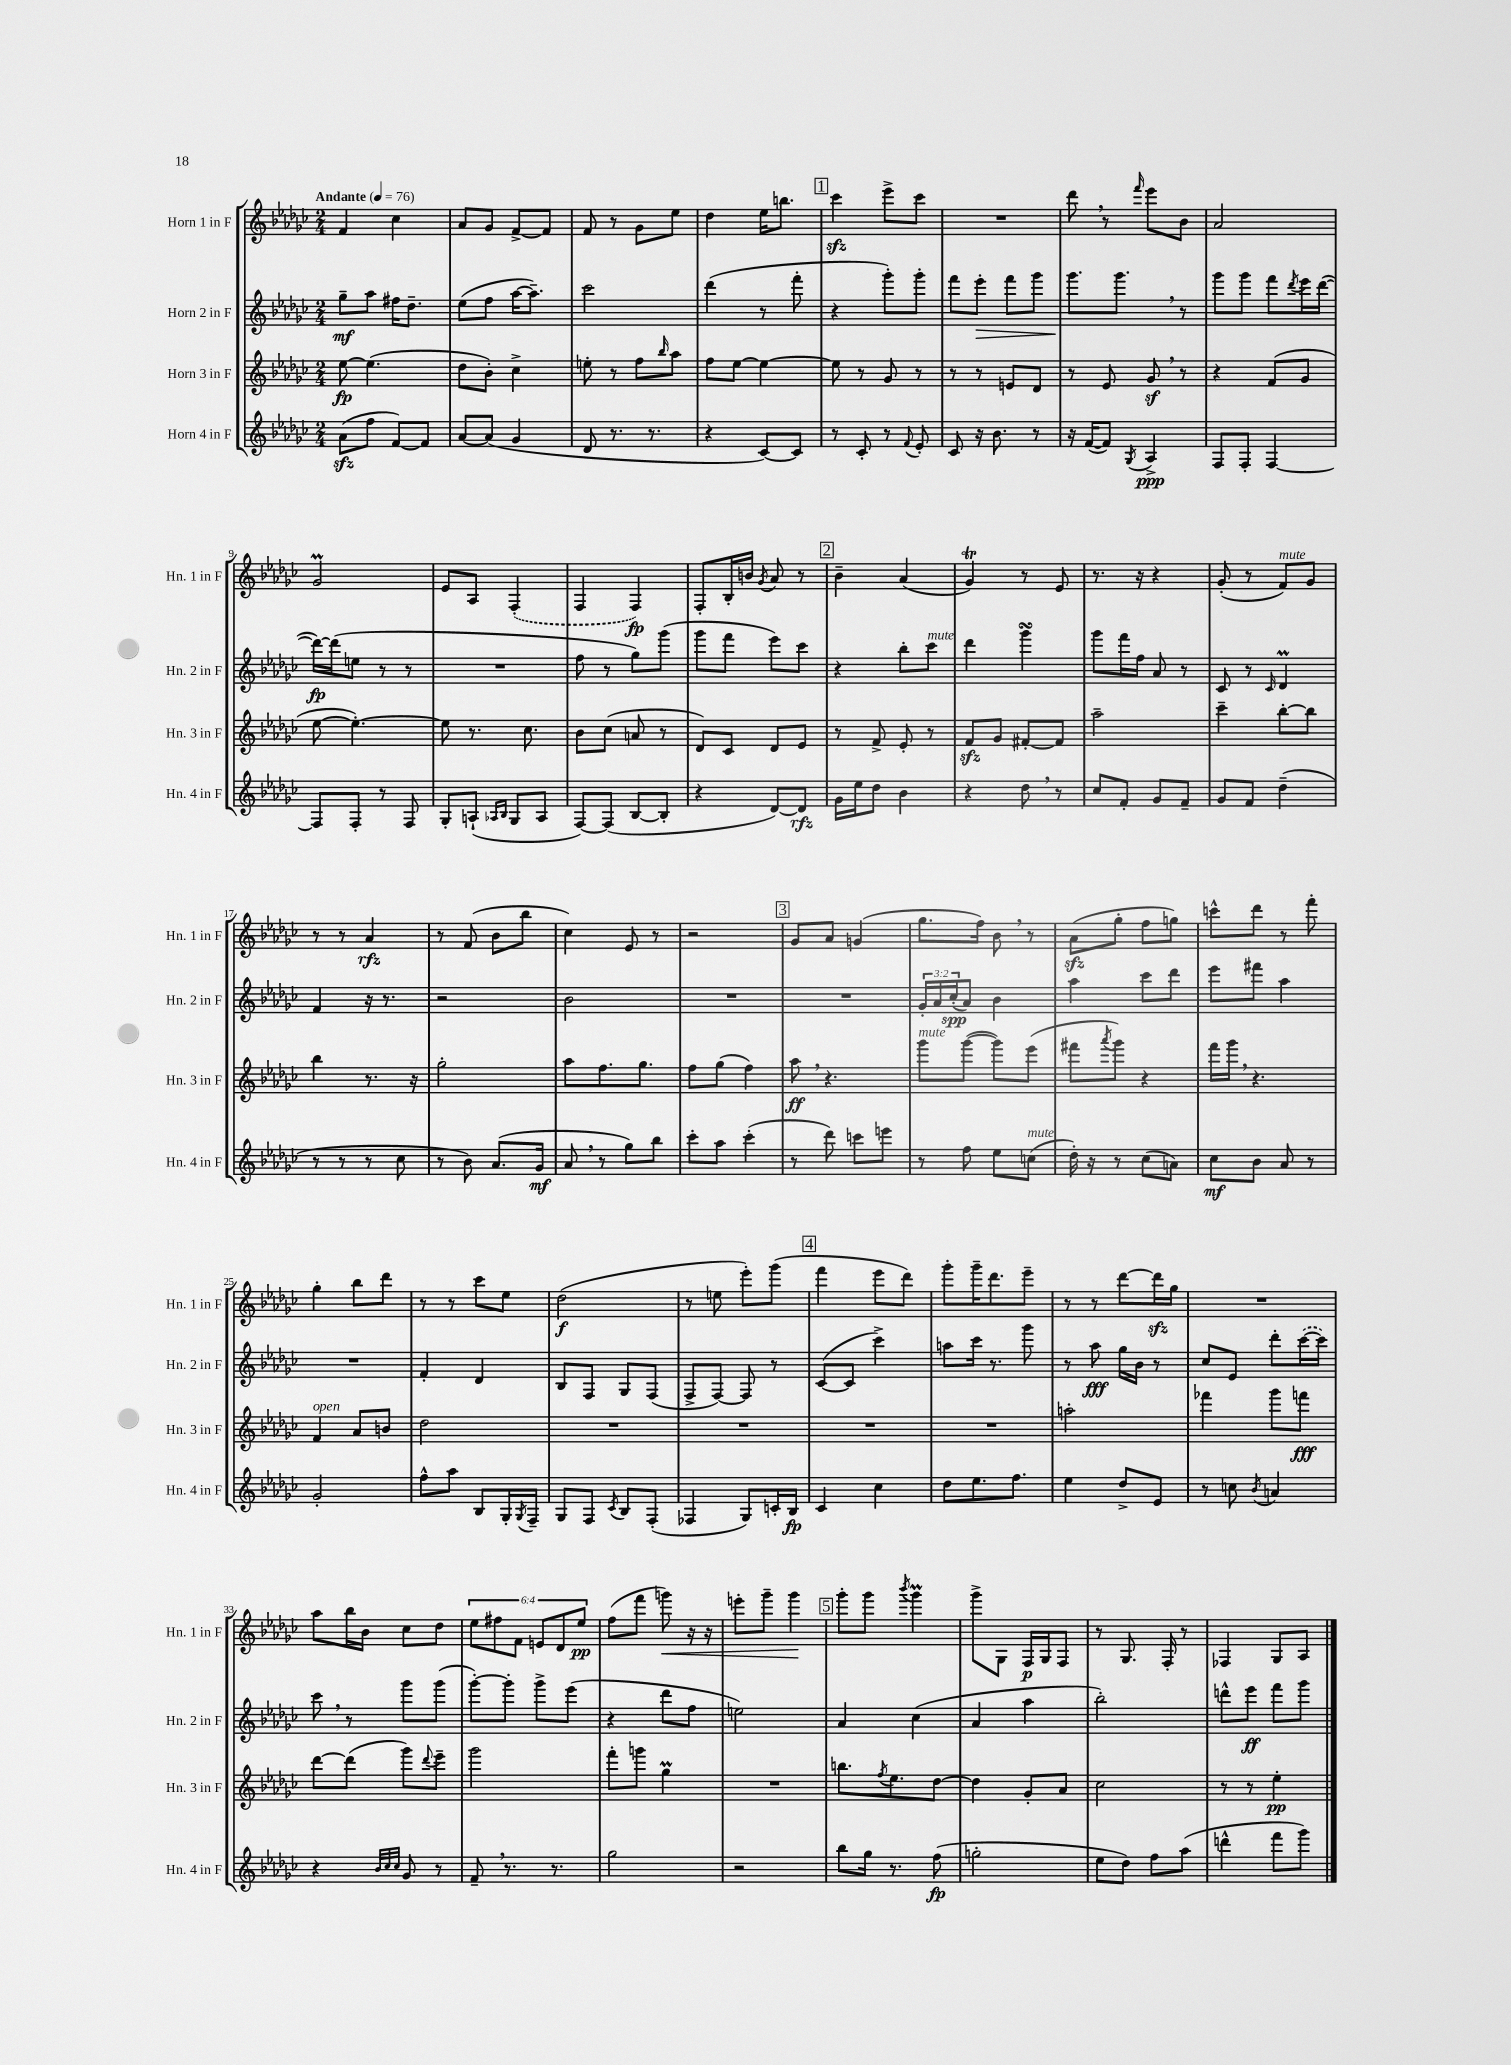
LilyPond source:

<<
\new StaffGroup <<
\new Staff = "s0" \with { instrumentName = "Horn 1 in F" shortInstrumentName = "Hn. 1 in F" } {
    \clef treble \key ges \major \numericTimeSignature \time 2/4 \override Staff.TupletNumber.text = #tuplet-number::calc-fraction-text \tempo "Andante" 4 = 76
    f'4 ces''4 |
    aes'8 ges'8 f'8~-> f'8 |
    f'8 r8 ges'8 ees''8 |
    des''4 ees''16 b''8. |
    \mark \markup { \box "1" } ces'''4\sfz ees'''8-> ces'''8 |
    R2 |
    des'''8 \breathe r8 \grace { f'''16 } ees'''8 bes'8 |
    aes'2 |
    ges'2\prall |
    ees'8 aes8 \once \slurDashed f4-.( |
    f4 f4\fp) |
    f8-. bes16-. b'16 \acciaccatura { ges'8 } aes'8 r8 |
    \mark \markup { \box "2" } bes'4-- aes'4( |
    ges'4\trill) r8 ees'8 |
    r8. r16 r4 |
    ges'8-.( r8 f'8^\markup { \italic "mute" }) ges'8 |
    r8 r8 aes'4\rfz |
    r8 f'8( bes'8 bes''8 |
    ces''4) ees'8 r8 |
    r2 |
    \mark \markup { \box "3" } ges'8 aes'8 g'4( |
    ges''8. f''16) bes'8 \breathe r8 |
    aes'8\sfz( ges''8-. f''8 g''8) |
    c'''8-^ des'''8 r8 f'''8-. |
    ges''4-. bes''8 des'''8 |
    r8 r8 ces'''8 ees''8 |
    des''2\f( |
    r8 e''8 ees'''8-.) ges'''8( |
    \mark \markup { \box "4" } f'''4 ees'''8 des'''8) |
    ges'''8-. ges'''16-- des'''8. ees'''8-- |
    r8 r8 des'''8~ des'''16\sfz ges''16 |
    R2 |
    aes''8 bes''16 bes'16 ces''8 des''8 |
    \tuplet 6/4 { ees''8 fis''8 f'8 e'8 des'8 ees''8\pp } |
    f''8( f'''8 g'''8\<) r16 r16 |
    e'''8-. ges'''8-- ges'''4\! |
    \mark \markup { \box "5" } ges'''8-. ges'''8 \acciaccatura { bes'''8 } ges'''4\prall |
    ges'''8-> ges8 f16\p ges16 f8 |
    r8 ges8. f16-. r8 |
    fes4 ges8 aes8 \bar "|." |
}
\new Staff = "s1" \with { instrumentName = "Horn 2 in F" shortInstrumentName = "Hn. 2 in F" } {
    \clef treble \key ges \major \numericTimeSignature \time 2/4 \override Staff.TupletNumber.text = #tuplet-number::calc-fraction-text
    ges''8--\mf aes''8 fis''16 des''8.-- |
    ees''8( f''8 aes''16~ aes''8.--) |
    ces'''2 |
    des'''4( r8 f'''8-. |
    \mark \markup { \box "1" } r4 ges'''8-.) ges'''8-. |
    f'''8 ees'''8-.\> f'''8 ges'''8 |
    ges'''8.\! ges'''8. \breathe r8 |
    ges'''8 ges'''8 f'''8 \acciaccatura { des'''8 } ees'''16 des'''16~( |
    des'''16~\fp) des'''16( e''8 r8 r8 |
    R2 |
    f''8 r8 ges''8) ges'''8( |
    ges'''8 f'''8 ees'''8) ces'''8 |
    \mark \markup { \box "2" } r4 bes''8-. ces'''8^\markup { \italic "mute" } |
    des'''4 ges'''4\turn |
    ges'''8 f'''16 f''16 aes'8 r8 |
    ces'8 r8 \grace { ces'16 } des'4\prall |
    f'4 r16 r8. |
    r2 |
    bes'2 |
    R2 |
    \mark \markup { \box "3" } R2 |
    \tuplet 3/2 { ges'16-. aes'16 ces''16-.\spp( } aes'8) bes'4 |
    aes''4 ces'''8 des'''8 |
    ees'''8 fis'''8 aes''4 |
    R2 |
    f'4-. des'4 |
    bes8 f8 ges8 f8( |
    f8-> f8~) f8 r8 |
    \mark \markup { \box "4" } ces'8~( ces'8 ces'''4->) |
    a''8 ces'''16 r8. ges'''8 |
    r8 aes''8\fff ges''16 bes'16 r8 |
    ces''8 ees'8 des'''8-. \once \slurDashed ces'''16~( ces'''16) |
    ces'''8 \breathe r8 ges'''8 ges'''8( |
    ges'''8~-.) ges'''8-. ges'''8-> ees'''8( |
    r4 des'''8 f''8 |
    e''2) |
    \mark \markup { \box "5" } aes'4 ces''4( |
    aes'4 aes''4 |
    bes''2-.) |
    d'''8-^ ees'''8\ff f'''8 ges'''8 \bar "|." |
}
\new Staff = "s2" \with { instrumentName = "Horn 3 in F" shortInstrumentName = "Hn. 3 in F" } {
    \clef treble \key ges \major \numericTimeSignature \time 2/4
    ees''8~\fp ees''4.( |
    des''8 bes'8-.) ces''4-> |
    e''8-. r8 f''8 \grace { bes''16 } aes''8 |
    f''8 ees''8~ ees''4~ |
    \mark \markup { \box "1" } ees''8 r8 ges'8 r8 |
    r8 r8 e'8 des'8 |
    r8 ees'8 ges'8\sf \breathe r8 |
    r4 f'8( ges'8 |
    ees''8~ ees''4.~-.) |
    ees''8 r8. ces''8. |
    bes'8 ces''8( a'8 r8 |
    des'8) ces'8 des'8 ees'8 |
    \mark \markup { \box "2" } r8 f'8-> ees'8-. r8 |
    f'8\sfz ges'8 fis'8~-. fis'8 |
    aes''2-- |
    ces'''4-- bes''8~-. bes''8 |
    bes''4 r8. r16 |
    ges''2-. |
    aes''8 f''8. ges''8. |
    f''8 ges''8( f''4) |
    \mark \markup { \box "3" } aes''8\ff \breathe r4. |
    ges'''8^\markup { \italic "mute" } ges'''8~( ges'''8) ees'''8( |
    fis'''8 \acciaccatura { aes'''8 } ges'''8) r4 |
    f'''16 ges'''16 \breathe r4. |
    f'4^\markup { \italic "open" } aes'8 b'8 |
    des''2 |
    R2 |
    R2 |
    \mark \markup { \box "4" } R2 |
    R2 |
    a''2-. |
    fes'''4 ges'''8 f'''8\fff |
    des'''8~ des'''8( ges'''8) \appoggiatura { des'''8 } ees'''8-- |
    ges'''2 |
    f'''8-. g'''8 ges''4\prall |
    R2 |
    \mark \markup { \box "5" } b''8. \acciaccatura { f''8 } ees''8. des''8~ |
    des''4 ges'8-. aes'8 |
    ces''2 |
    r8 r8 ees''4-.\pp \bar "|." |
}
\new Staff = "s3" \with { instrumentName = "Horn 4 in F" shortInstrumentName = "Hn. 4 in F" } {
    \clef treble \key ges \major \numericTimeSignature \time 2/4
    aes'8\sfz( f''8 f'8~) f'8 |
    aes'8~ aes'8( ges'4 |
    des'8 r8. r8. |
    r4 ces'8~) ces'8 |
    \mark \markup { \box "1" } r8 ces'8-. r8 \appoggiatura { f'8 } ees'8-. |
    ces'8 r16 bes'8. r8 |
    r16 f'16~( f'8) \acciaccatura { ges8 } aes4->\ppp |
    f8 f8-. f4~ |
    f8 f8-. r8 f8 |
    ges8-. a8-!( \grace { aes16 bes16 } ges8 aes8 |
    f8~) f8( bes8~ bes8-. |
    r4 des'8~) des'8\rfz |
    \mark \markup { \box "2" } ges'16 ees''16 des''8 bes'4 |
    r4 des''8 \breathe r8 |
    ces''8 f'8-. ges'8 f'8-- |
    ges'8 f'8 des''4--( |
    r8 r8 r8 ces''8 |
    r8 bes'8) aes'8.( ges'16\mf |
    aes'8 \breathe r8 ges''8) bes''8 |
    ces'''8-. aes''8 ces'''4-.( |
    \mark \markup { \box "3" } r8 des'''8) c'''8 e'''8 |
    r8 f''8 ees''8 c''8^\markup { \italic "mute" }( |
    des''16-.) r16 r8 ces''8( a'8) |
    ces''8\mf bes'8 aes'8 r8 |
    ges'2-. |
    f''8-^ aes''8 bes8 ges16-. \acciaccatura { ges8 } f16-- |
    ges8 f8 \acciaccatura { ces'8 } bes8 f8-.( |
    fes4 ges8) c'16-. bes16\fp |
    \mark \markup { \box "4" } ces'4 ces''4 |
    des''8 ees''8. f''8. |
    ees''4 des''8-> ees'8 |
    r8 c''8 \acciaccatura { bes'8 } a'4 |
    r4 \grace { bes'32 ces''32 ces''32 } ges'8 r8 |
    f'8-- \breathe r8. r8. |
    ges''2 |
    r2 |
    \mark \markup { \box "5" } bes''8 ges''16 r8. f''8\fp( |
    g''2-. |
    ees''8 des''8) f''8 aes''8( |
    d'''4-^ f'''8 ges'''8) \bar "|." |
}
>>
>>
